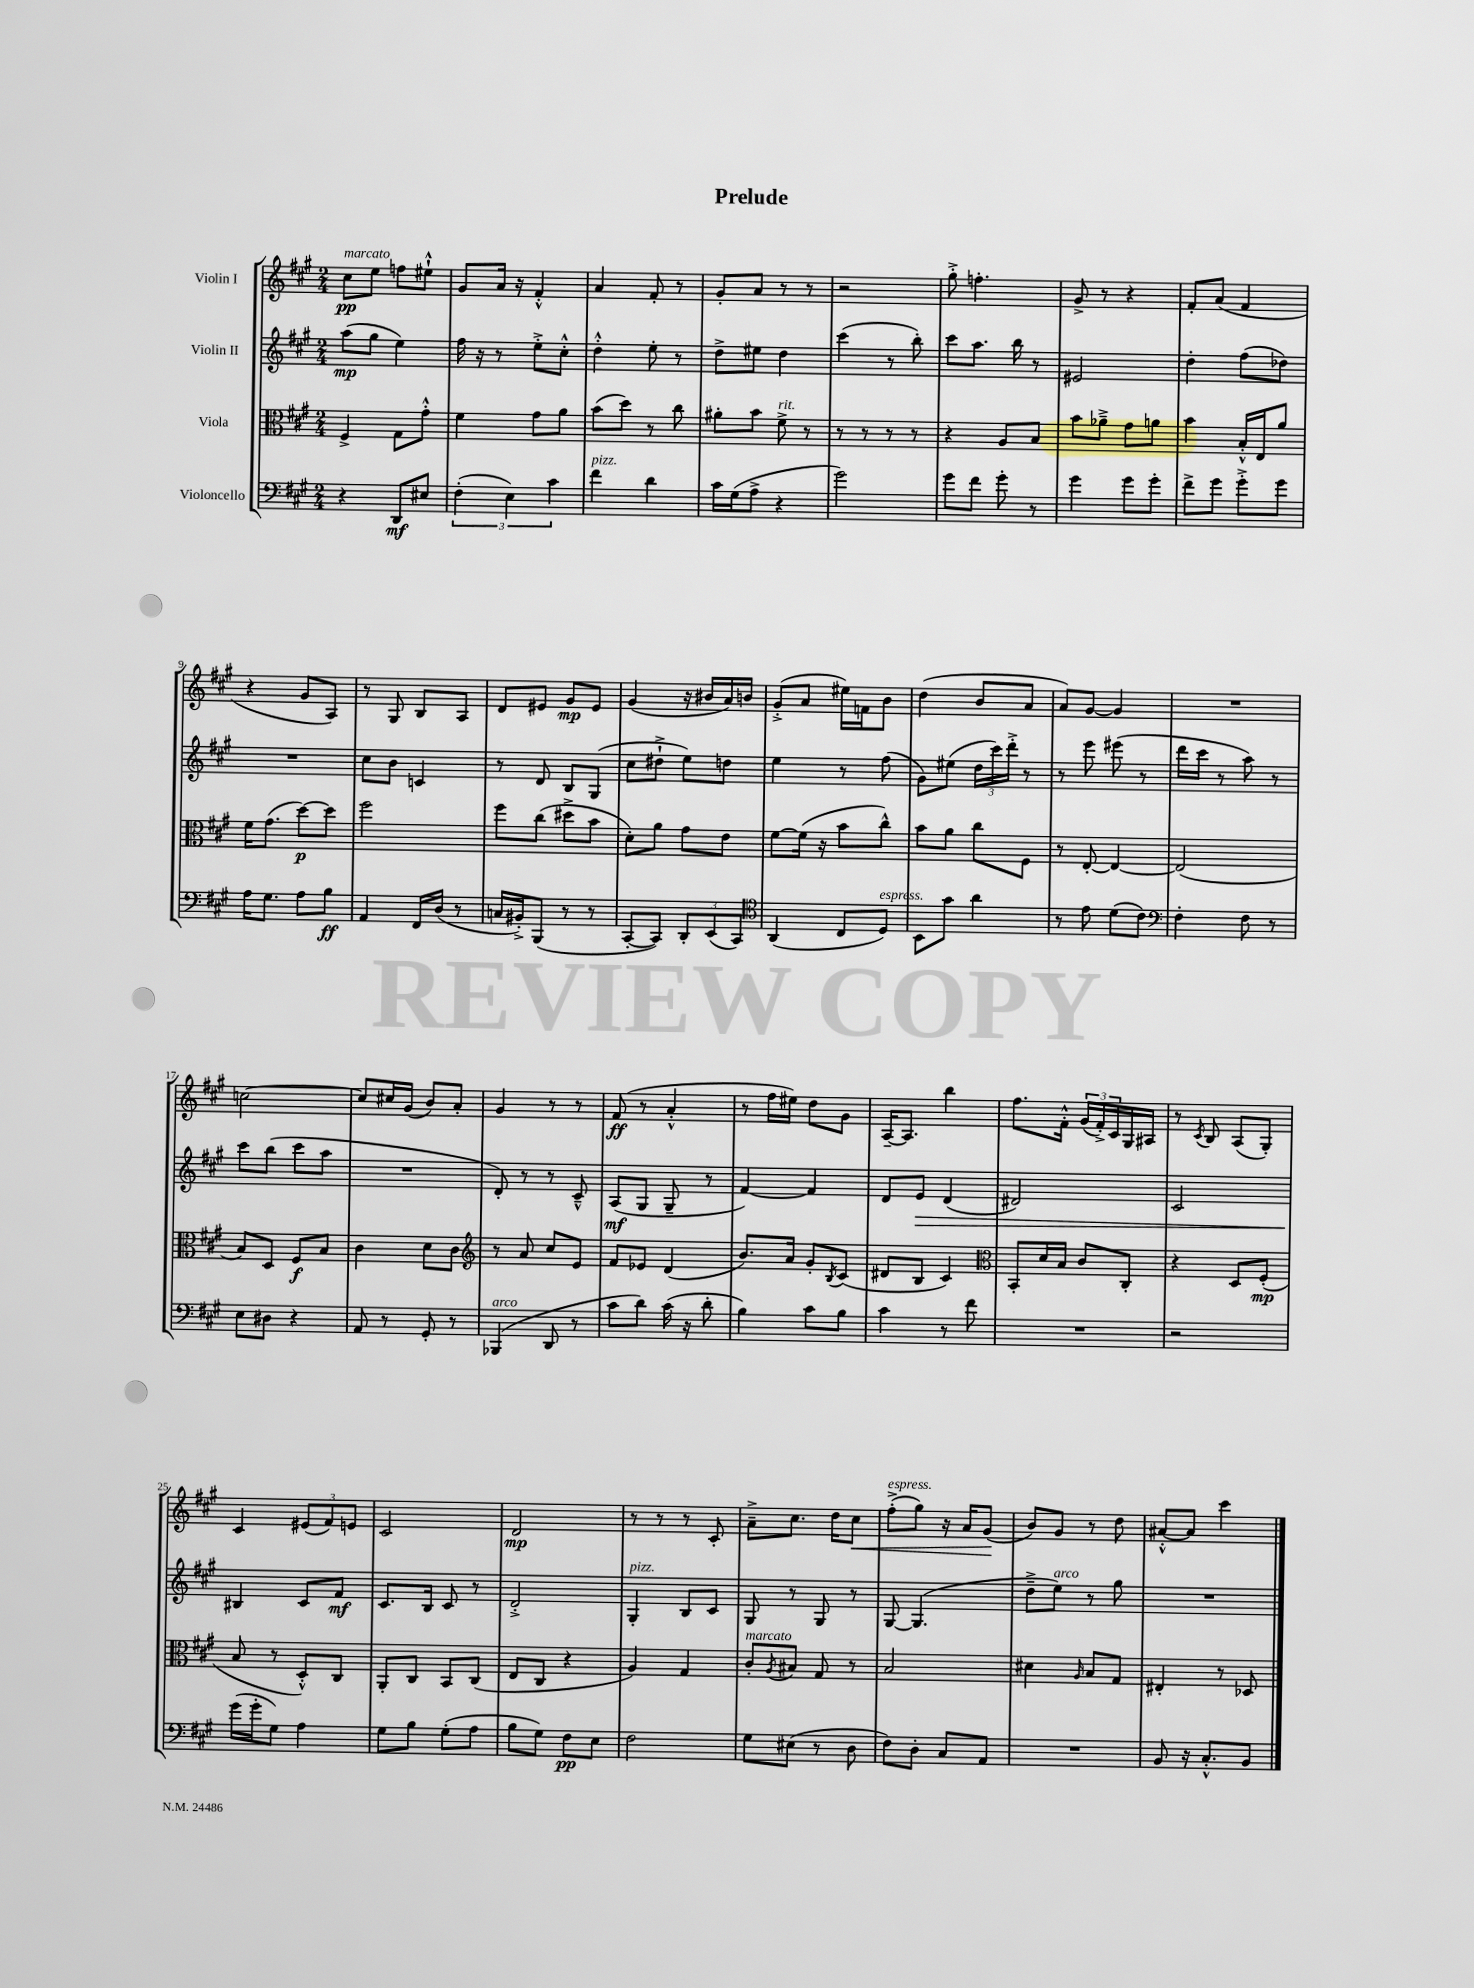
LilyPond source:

\header { title = "Prelude" }
<<
\new StaffGroup <<
\new Staff = "s0" \with { instrumentName = "Violin I" } {
    \clef treble \key a \major \numericTimeSignature \time 2/4
    cis''8\pp^\markup { \italic "marcato" } e''8 f''8 eis''8-!-^ |
    gis'8 a'16 r16 fis'4-.-^ |
    a'4 fis'8-. r8 |
    gis'8-. a'8 r8 r8 |
    r2 |
    gis''8-.-> f''4.-. |
    gis'8-> r8 r4 |
    fis'8-. a'8( fis'4 |
    r4 gis'8 a8) |
    r8 gis8 b8 a8 |
    d'8 eis'8 gis'8\mp eis'8 |
    gis'4( r16 bis'16 a'16) b'16 |
    gis'8-.->( a'8 eis''16) f'16 b'8 |
    d''4( b'8 a'8 |
    a'8) gis'8~ gis'4 |
    R2 |
    c''2~ |
    c''8 cis''16 gis'16( b'8) a'8-. |
    gis'4 r8 r8 |
    fis'8\ff( r8 a'4-.-^ |
    r8 fis''16 eis''16) d''8 gis'8 |
    a16~-- a8. b''4 |
    fis''8. fis'16-.-^ \tuplet 3/2 { gis'16( fis'16-.->) cis'16 } gis16 ais16 |
    r8 \acciaccatura { cis'8 } b8 a8( gis8-.) |
    cis'4 \tuplet 3/2 { eis'8( fis'8) e'8 } |
    cis'2 |
    d'2\mp |
    r8 r8 r8 cis'8-. |
    a'8---> cis''8. d''16 cis''8\< |
    fis''8-.->^\markup { \italic "espress." }( gis''8) r16 a'16 gis'8\!( |
    b'8) gis'8 r8 d''8 |
    ais'8~-.-^ ais'8 cis'''4 \bar "|." |
}
\new Staff = "s1" \with { instrumentName = "Violin II" } {
    \clef treble \key a \major \numericTimeSignature \time 2/4
    a''8\mp( gis''8 e''4) |
    fis''16 r16 r8 e''8-.-> cis''8-.-^ |
    d''4-.-^ e''8-. r8 |
    d''8-> eis''8 d''4 |
    cis'''4( r8 b''8-.) |
    cis'''8 a''8. b''16 r8 |
    eis'2 |
    d''4-. fis''8( des''8) |
    R2 |
    cis''8 b'8 c'4 |
    r8 d'8 b8 gis8( |
    cis''8 dis''8-!-> e''8) d''8 |
    e''4 r8 fis''8( |
    gis'8) eis''8( \tuplet 3/2 { d''16 cis'''16) d'''16-.-> } r8 |
    r8 e'''8 eis'''8( r8 |
    d'''16 cis'''16 r8 a''8) r8 |
    cis'''8 b''8( cis'''8 a''8 |
    R2 |
    d'8-.) r8 r8 cis'8---^ |
    a8\mf( gis8 gis8-- r8 |
    fis'4~) fis'4 |
    d'8 e'8\> d'4( |
    dis'2) |
    cis'2 |
    bis4\! cis'8 fis'8\mf |
    cis'8. b16 cis'8 r8 |
    d'2-.-> |
    gis4-.^\markup { \italic "pizz." } b8 cis'8 |
    gis8 r8 gis8 r8 |
    gis8~ gis4.( |
    d''8---> e''8^\markup { \italic "arco" }) r8 gis''8 |
    R2 \bar "|." |
}
\new Staff = "s2" \with { instrumentName = "Viola" } {
    \clef alto \key a \major \numericTimeSignature \time 2/4
    fis4-> gis8 gis'8-.-^ |
    fis'4 gis'8 a'8 |
    b'8( d''8) r8 cis''8 |
    ais'8-. b'8 fis'8->^\markup { \italic "rit." } r8 |
    r8 r8 r8 r8 |
    r4 a8 b8 |
    b'8 aes'8---> gis'8 a'8 |
    b'4 b16-.-^ e16 a'8 |
    fis'16 gis'8.( d''8~\p) d''8 |
    fis''2 |
    fis''8 cis''8( dis''8-> b'8 |
    d'8-.) a'8 gis'8 e'8 |
    fis'8~ fis'16( r16 b'8 cis''8-^) |
    b'8 a'8 cis''8 fis8 |
    r8 e8~-. e4~ |
    e2( |
    b8) d8 fis8\f b8 |
    cis'4 d'8 cis'8 |
    \clef treble r8 a'8 cis''8 e'8 |
    fis'8 ees'8 d'4( |
    b'8.) a'16 gis'8-. \acciaccatura { b8 } cis'8( |
    dis'8 b8 cis'4) |
    \clef alto b,8-. d'16 b16 cis'8 cis8-. |
    r4 d8 fis8-.\mp( |
    b8 r8 d8-.-^) cis8 |
    a,8-. cis8 b,8 cis8( |
    e8 cis8 r4 |
    a4) gis4 |
    cis'8-.^\markup { \italic "marcato" } \acciaccatura { a8 } bis8 gis8 r8 |
    b2 |
    dis'4 \grace { a16 } b8 gis8 |
    eis4-. r8 des8 \bar "|." |
}
\new Staff = "s3" \with { instrumentName = "Violoncello" } {
    \clef bass \key a \major \numericTimeSignature \time 2/4
    r4 d,8\mf eis8 |
    \tuplet 3/2 { fis4-.( e4) cis'4 } |
    fis'4^\markup { \italic "pizz." } d'4 |
    cis'16 gis16( a8-> r4 |
    gis'2) |
    gis'8 fis'8 gis'8-. r8 |
    gis'4 gis'8 gis'8-. |
    fis'8-> gis'8 gis'8-.-> gis'8 |
    a16 gis8. a8 b8\ff |
    a,4 fis,16 d16( r8 |
    c16 bis,16-.->) b,,8( r8 r8 |
    cis,8~-. cis,8) \tuplet 3/2 { d,8-. e,8( cis,8) } |
    \clef tenor a,4( cis8 d8^\markup { \italic "espress." }) |
    b,8 gis'8 a'4 |
    r8 e'8 d'8( cis'8) |
    \clef bass fis4-. fis8 r8 |
    e8 dis8 r4 |
    a,8 r8 gis,8-. r8 |
    bes,,4^\markup { \italic "arco" }( d,8 r8 |
    cis'8 d'8) cis'16( r16 d'8-. |
    b4) cis'8 b8 |
    cis'4 r8 fis'8 |
    R2 |
    r2 |
    gis'16( gis'16-. gis8) a4 |
    gis8 b8 gis8-.( a8 |
    b8 gis8) fis8\pp e8 |
    fis2 |
    gis8 eis8( r8 d8 |
    fis8) d8-. cis8 a,8 |
    R2 |
    b,8 r16 cis8.-.-^ b,8 \bar "|." |
}
>>
>>
